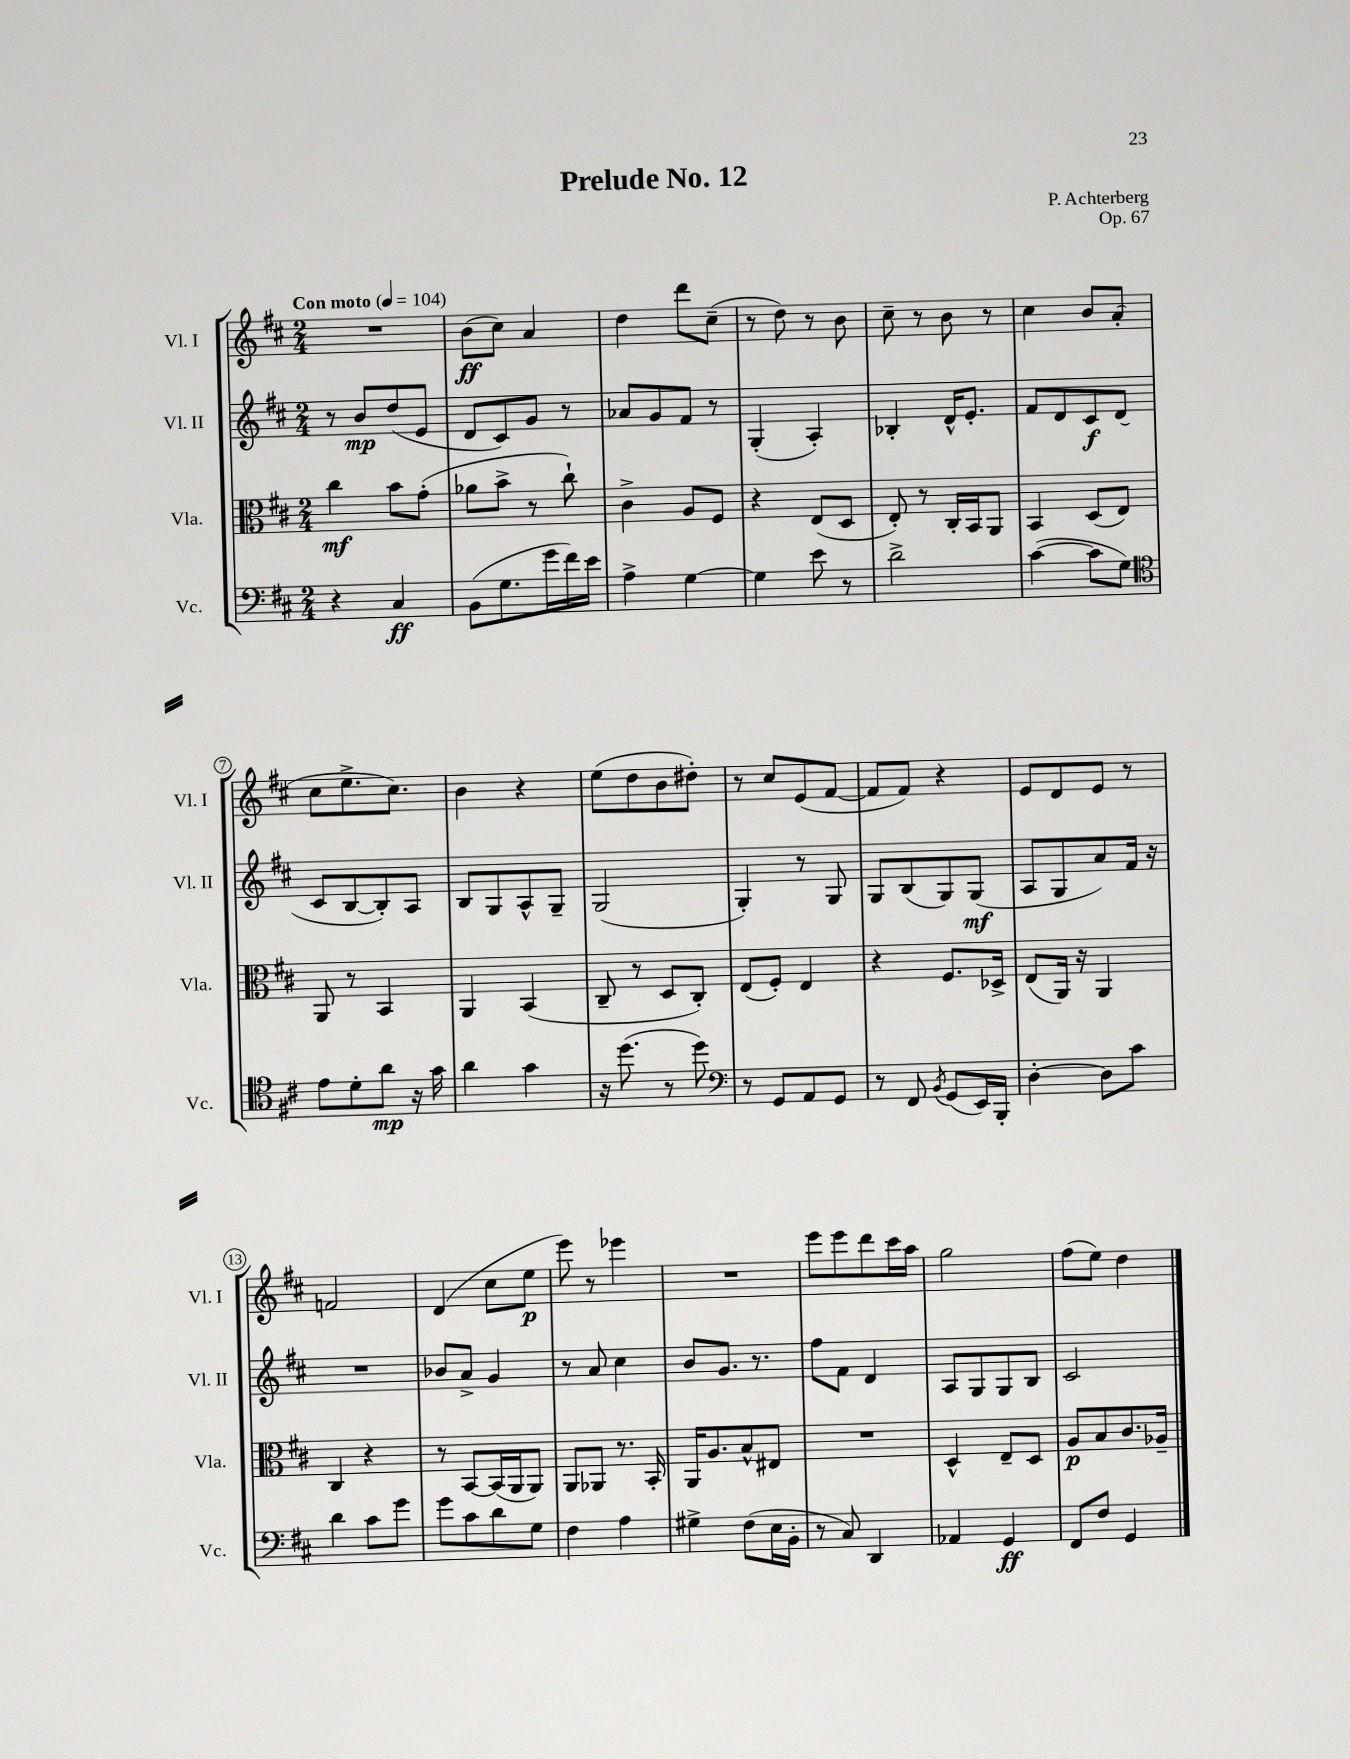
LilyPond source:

\header { title = "Prelude No. 12" composer = "P. Achterberg" opus = "Op. 67" }
<<
\new StaffGroup <<
\new Staff = "s0" \with { instrumentName = "Vl. I" shortInstrumentName = "Vl. I" } {
    \clef treble \key d \major \numericTimeSignature \time 2/4 \tempo "Con moto" 4 = 104
    \autoBeamOff R2 |
    b'8[\ff( cis''8]) a'4 |
    d''4 d'''8[ cis''8]--( |
    r8 d''8) r8 b'8 |
    cis''8-- r8 b'8 r8 |
    cis''4 b'8[ a'8]-.( |
    cis''8[ e''8.-> cis''8.]) |
    b'4 r4 |
    e''8[( d''8 b'8 dis''8]-.) |
    r8 cis''8[ e'8( fis'8]~ |
    fis'8[ fis'8]) r4 |
    e'8[ d'8 e'8] r8 |
    f'2 |
    d'4( cis''8[ e''8]\p |
    e'''8) r8 ees'''4 |
    R2 |
    e'''8[ e'''8 d'''8 cis'''16 a''16] |
    g''2 |
    fis''8[( e''8]) d''4 \bar "|." |
}
\new Staff = "s1" \with { instrumentName = "Vl. II" shortInstrumentName = "Vl. II" } {
    \clef treble \key d \major \numericTimeSignature \time 2/4
    \autoBeamOff r8 b'8[\mp d''8( e'8] |
    d'8[ cis'8) g'8] r8 |
    aes'8[ g'8 fis'8] r8 |
    g4-.( a4-.) |
    bes4-. d'16[-^ e'8.]-. |
    fis'8[ d'8 cis'8\f d'8]( |
    cis'8[ b8~ b8-.) a8] |
    b8[ g8 a8-^ g8]-- |
    g2( |
    g4-.) r8 g8 |
    g8[ b8( g8) g8]\mf( |
    a8[ g8 a'8) fis'16] r16 |
    R2 |
    bes'8[ a'8]-> g'4 |
    r8 a'8 cis''4 |
    b'8[ g'8.] r8. |
    fis''8[ fis'8] d'4 |
    a8[ g8 g8 b8] |
    cis'2 \bar "|." |
}
\new Staff = "s2" \with { instrumentName = "Vla." shortInstrumentName = "Vla." } {
    \clef alto \key d \major \numericTimeSignature \time 2/4
    \autoBeamOff cis''4\mf b'8[ g'8]-.( |
    aes'8[ b'8]-> r8 cis''8-!) |
    cis'4-> a8[ fis8] |
    r4 e8[( d8] |
    e8-.) r8 cis16[-. b,16 a,8] |
    b,4 d8[( e8]) |
    a,8 r8 b,4 |
    a,4 b,4( |
    cis8-- r8 d8[ cis8]-.) |
    e8[( fis8]-.) e4 |
    r4 fis8.[ des16]-> |
    e8[( a,16]) r16 a,4 |
    cis4 r4 |
    r8 b,8[~ b,16( a,16 a,8]) |
    a,8[ aes,8] r8. b,16-. |
    a,16[ a8. b8-^ eis8] |
    R2 |
    d4-^ e8[-- d8] |
    a8[\p b8 cis'8. aes16]-- \bar "|." |
}
\new Staff = "s3" \with { instrumentName = "Vc." shortInstrumentName = "Vc." } {
    \clef bass \key d \major \numericTimeSignature \time 2/4
    \autoBeamOff r4 cis4\ff |
    b,8[( g8. g'16 fis'16) e'16] |
    a4-> g4~ |
    g4 e'8 r8 |
    d'2-> |
    cis'4~( cis'8[ g8]) |
    \clef tenor e'8[ d'8-. a'8]\mp r16 g'16 |
    a'4 g'4 |
    r16 d''8.( r8 d''8) |
    \clef bass r8 g,8[ a,8 g,8] |
    r8 fis,8 \acciaccatura { b,8 } g,8[( e,16) b,,16]-. |
    d4~-. d8[ cis'8] |
    d'4 cis'8[ g'8] |
    g'8[ cis'8 d'8 g8] |
    fis4 a4 |
    gis4-> fis8[( e16 b,16]-. |
    r8 cis8) d,4 |
    aes,4 g,4\ff |
    fis,8[ fis8] g,4 \bar "|." |
}
>>
>>
\layout { \context { \Score \override BarNumber.stencil = #(make-stencil-circler 0.1 0.3 ly:text-interface::print) } }
